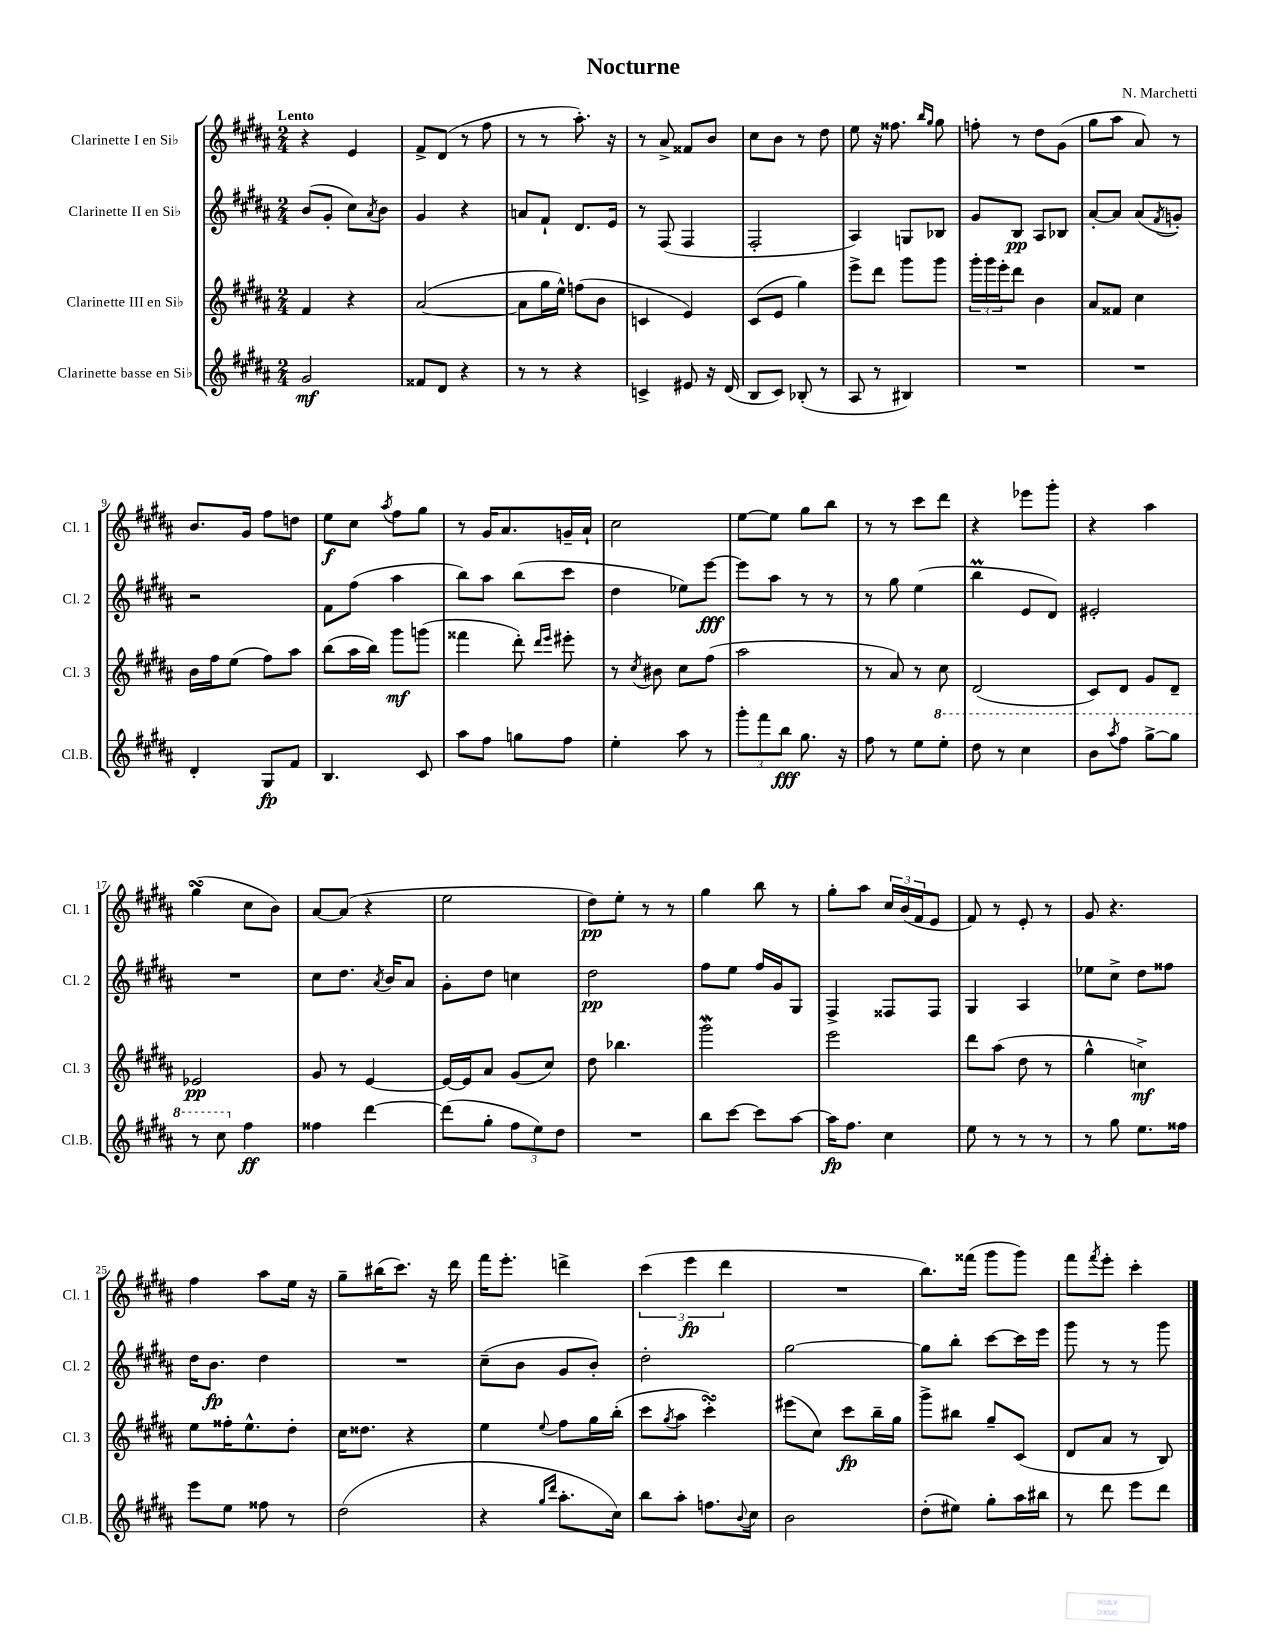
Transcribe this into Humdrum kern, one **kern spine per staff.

**kern	**kern	**kern	**kern
*staff4	*staff3	*staff2	*staff1
*clefG2	*clefG2	*clefG2	*clefG2
*k[f#c#g#d#a#]	*k[f#c#g#d#a#]	*k[f#c#g#d#a#]	*k[f#c#g#d#a#]
*M2/4	*M2/4	*M2/4	*M2/4
2g#	4f#	(8b	4r
.	.	8g#'	.
.	4r	8cc#)	4e
.	.	8qa#	.
.	.	8b	.
=	=	=	=
8f##	([2a#	4g#	8f#^
8d#	.	.	(8d#
4r	.	4r	8r
.	.	.	8ff#
=	=	=	=
8r	8a#]	8a	8r
8r	16gg#	8f#`	8r
.	16ee^^)	.	.
4r	(8ff	8.d#	8.aa#')
.	8b	.	.
.	.	16e	16r
=	=	=	=
4c^	4c	8r	8r
.	.	(8F#	8a#^
8e#	4e)	4F#	8f##
16r	.	.	8b
(16d#	.	.	.
=	=	=	=
8B	(8c#	2F#'	8cc#
8c#)	8e	.	8b
(8B-'	4gg#)	.	8r
8r	.	.	8dd#
=	=	=	=
8A#	8eee^	4A#)	8ee
8r	8ddd#	.	16r
.	.	.	8.ff##
4B#)	8ggg#	8G	.
.	.	.	16qqbb
.	.	.	16qqgg#
.	8ggg#	8B-	8gg#
=	=	=	=
2r	24ggg#'	8g#	8ff'
.	24ggg#	.	.
.	24eee'	.	.
.	8ddd#	8B	8r
.	4b	8A#	8dd#
.	.	8B-	(8g#
=	=	=	=
2r	8a#	[8a#'	8gg#
.	8f##	8a#]	8aa#
.	4cc#	(8a#	8a#)
.	.	8qf#	.
.	.	8g')	8r
=	=	=	=
4d#'	16b	2r	8.b
.	16ff#	.	.
.	(8ee	.	.
.	.	.	16g#
8G#	8ff#)	.	8ff#
8f#	8aa#	.	8dd
=	=	=	=
4.B	(8bb	8f#	8ee
.	16aa#	(8ff#	8cc#
.	16bb)	.	.
.	.	.	8qaa#
.	8ggg#	4aa#	8ff#
8c#	(8ggg	.	8gg#
=	=	=	=
8aa#	4fff##	8bb)	8r
8ff#	.	8aa#	16g#
.	.	.	8.a#
8gg	8ddd#')	(8bb	.
.	16qqddd#	.	.
.	16qqeee	.	.
8ff#	8eee#'	8ccc#	16g~
.	.	.	16a#`
=	=	=	=
4ee'	8r	4dd#	2cc#
.	8qcc#	.	.
.	8b#	.	.
8aa#	8cc#	8ee-)	.
8r	(8ff#	[8eee	.
=	=	=	=
12ggg#'	2aa#	8eee]	[8ee
12fff#	.	.	.
.	.	8aa#	8ee]
12bb	.	.	.
8.gg#	.	8r	8gg#
.	.	8r	8bb
16r	.	.	.
=	=	=	=
8ff#	8r	8r	8r
8r	8a#)	8gg#	8r
8ee	8r	(4ee	8ccc#
8eee'	8cc#	.	8ddd#
=	=	=	=
8ddd#	(2d#	4bb	4r
8r	.	.	.
4ccc#	.	8e	8eee-
.	.	8d#)	8ggg#'
=	=	=	=
8bb	8c#)	2e#'	4r
8qaaa#	.	.	.
8fff#	8d#	.	.
[8ggg#^	8g#	.	4aa#
8ggg#]	8d#~	.	.
=	=	=	=
8r	2e-	2r	(4gg#
8ccc#	.	.	.
4ff#	.	.	8cc#
.	.	.	8b)
=	=	=	=
4ff##	8g#	8cc#	[8a#
.	8r	8.dd#	(8a#]
[4ddd#	[4e	.	4r
.	.	8qa#	.
.	.	16b	.
.	.	8a#	.
=	=	=	=
(8ddd#]	16e_	8g#'	2ee
.	16e]	.	.
8gg#'	8a#	8dd#	.
12ff#	(8g#	4cc	.
12ee)	.	.	.
.	8cc#)	.	.
12dd#	.	.	.
=	=	=	=
2r	8dd#	2dd#	8dd#)
.	4.bb-	.	8ee'
.	.	.	8r
.	.	.	8r
=	=	=	=
8bb	2ggg#	8ff#	4gg#
[8ccc#	.	8ee	.
8ccc#]	.	16ff#	8bb
.	.	16g#	.
[8aa#	.	8G#	8r
=	=	=	=
16aa#]	2eee	4F#^	8gg#'
8.ff#	.	.	.
.	.	.	8aa#
4cc#	.	8F##	24cc#
.	.	.	(24b
.	.	.	24f#
.	.	8F##	8e
=	=	=	=
8ee	8ddd#	4G#	8f#)
8r	(8aa#	.	8r
8r	8dd#	4A#	8e'
8r	8r	.	8r
=	=	=	=
8r	4gg#^^	8ee-	8g#
8gg#	.	8cc#^	4.r
8.ee	4cc^)	8dd#	.
.	.	8ff##	.
16ff##	.	.	.
=	=	=	=
8eee	8ee	16dd#	4ff#
.	.	8.b	.
8ee	16ff##'	.	.
.	8.ee^^	.	.
8ff##	.	4dd#	8aa#
8r	8dd#'	.	16ee
.	.	.	16r
=	=	=	=
(2dd#	16cc#	2r	8gg#~
.	8.dd##	.	.
.	.	.	(16bb#
.	.	.	8.ccc#)
.	4r	.	.
.	.	.	16r
.	.	.	16ddd#
=	=	=	=
4r	4ee	(8cc#~	16fff#
.	.	.	8.eee'
.	.	8b	.
16qqgg#	.	.	.
16qqddd#	8qqee	.	.
8.aa#'	8ff#	8g#	4ddd^
.	16gg#	8b')	.
16cc#)	(16bb'	.	.
=	=	=	=
8bb	8ccc#	2dd#'	(6ccc#
.	8qgg#	.	.
8aa#'	8aa#	.	.
.	.	.	6eee
8.ff	4ccc#')	.	.
.	.	.	6ddd#
8qqb	.	.	.
16cc#	.	.	.
=	=	=	=
2b	(8eee#	[2gg#	2r
.	8cc#)	.	.
.	8ccc#	.	.
.	16bb~	.	.
.	16gg#	.	.
=	=	=	=
(8dd#'	8ggg#^	8gg#]	8.bb)
8ee#)	8bb#	8bb'	.
.	.	.	(16fff##
8gg#'	8gg#~	[8ccc#	8ggg#
16aa#	(8c#	16ccc#]	8ggg#)
16bb#	.	16eee	.
=	=	=	=
8r	8d#	8ggg#	8fff#
.	.	.	8qfff#
8ddd#	8a#	8r	8eee'
8eee	8r	8r	4ccc#'
8ddd#	8B)	8ggg#	.
==	==	==	==
*-	*-	*-	*-
